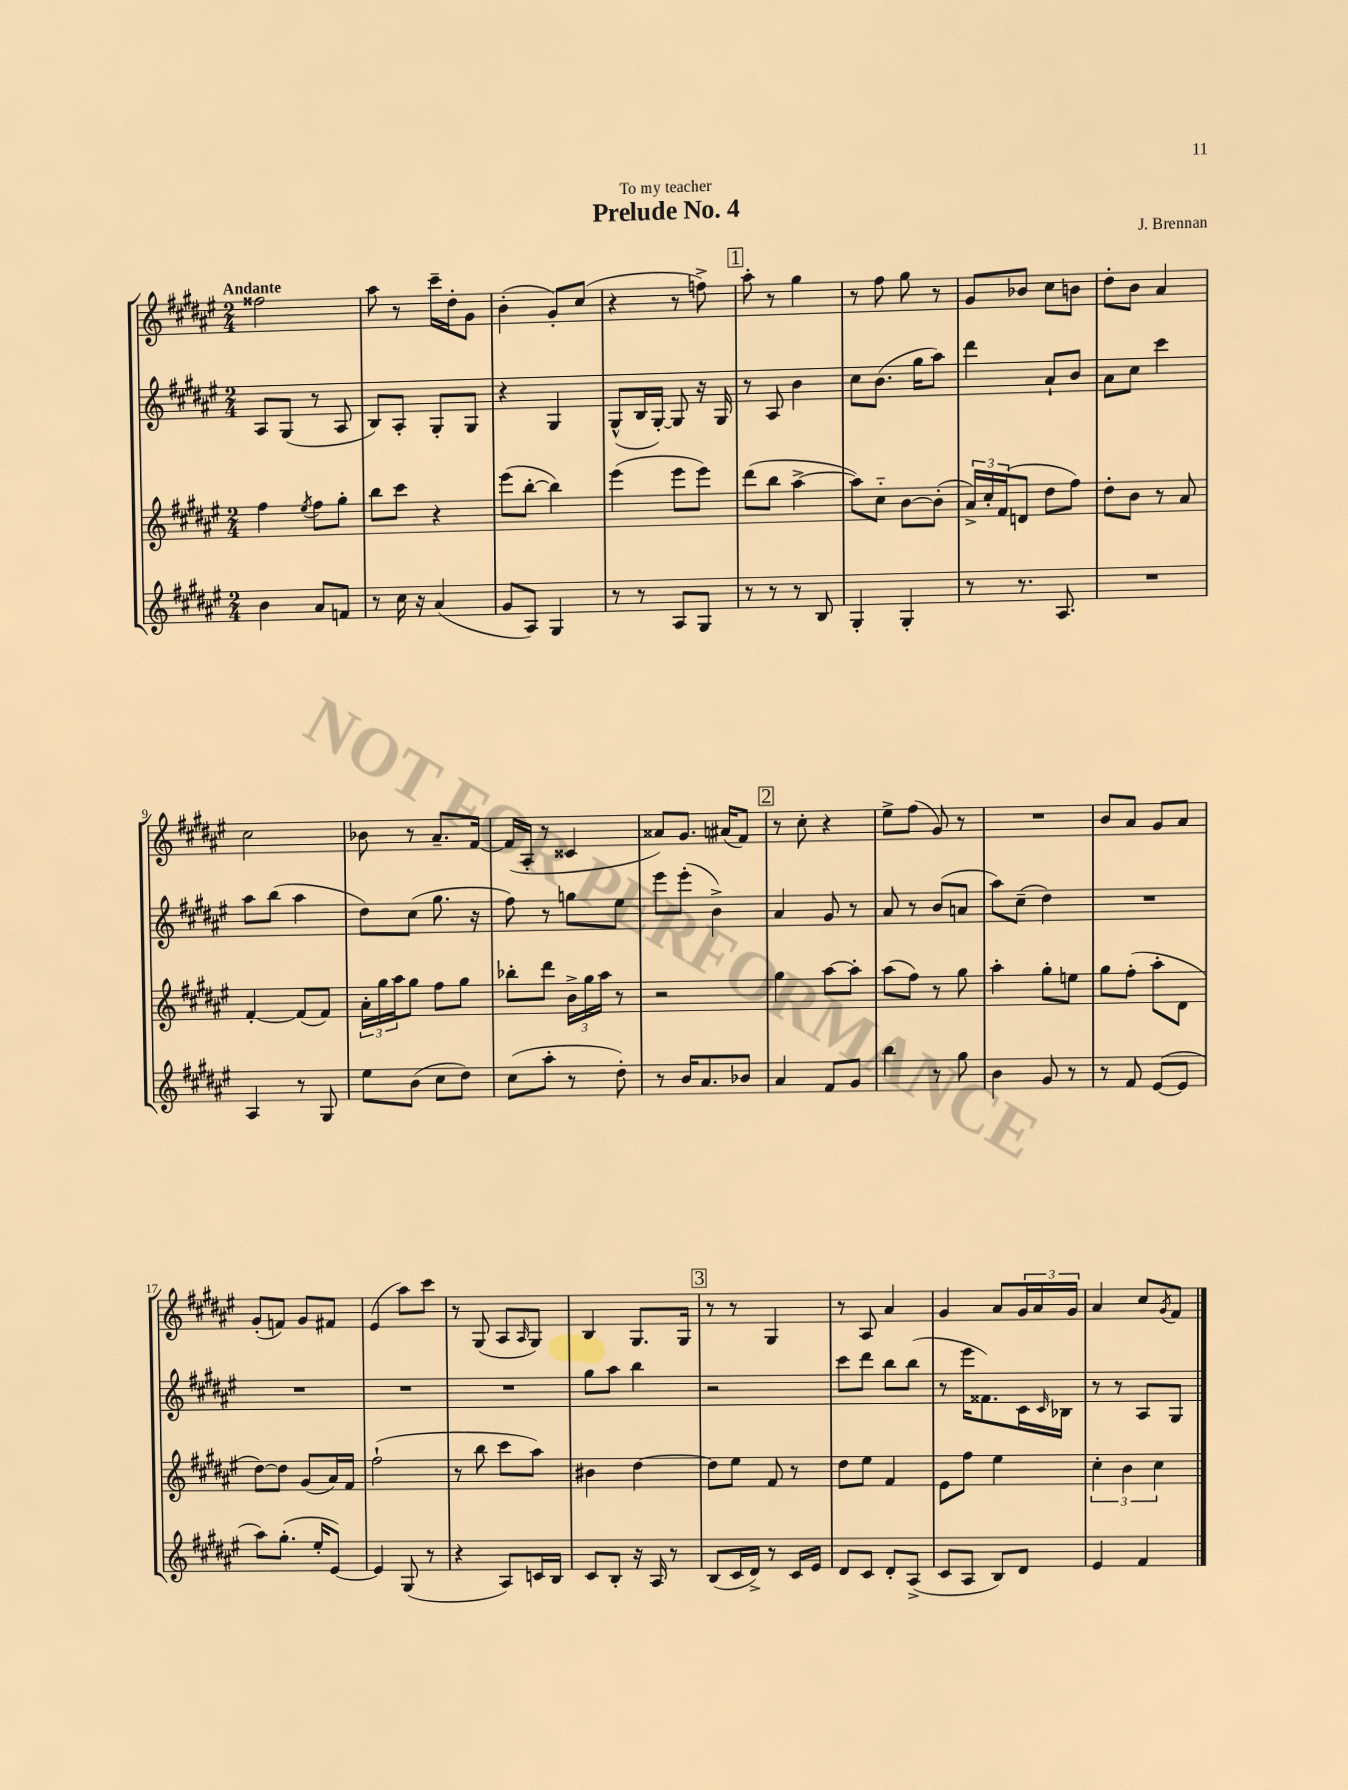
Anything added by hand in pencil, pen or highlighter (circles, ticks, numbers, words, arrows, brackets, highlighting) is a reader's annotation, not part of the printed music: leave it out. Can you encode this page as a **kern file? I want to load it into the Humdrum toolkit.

**kern	**kern	**kern	**kern
*staff4	*staff3	*staff2	*staff1
*clefG2	*clefG2	*clefG2	*clefG2
*k[f#c#g#d#a#e#]	*k[f#c#g#d#a#e#]	*k[f#c#g#d#a#e#]	*k[f#c#g#d#a#e#]
*M2/4	*M2/4	*M2/4	*M2/4
4b\	4ff#\	8A#/L	2ff##\
.	.	(8G#/J	.
.	8qee#/	.	.
8a#/L	8ff#\L	8r	.
8f/J	8gg#'\J	8A#/	.
=	=	=	=
8r	8bb\L	8B/L)	8aa#\
16cc#\	8ccc#\J	8A#'/J	8r
16r	.	.	.
(4a#/	4r	8G#'/L	16ccc#~\LL
.	.	.	16dd#'\J
.	.	8G#/J	8g#\J
=	=	=	=
8g#/L	(8eee#\L	4r	(4b'\
8A#/J)	[8bb'\J	.	.
4G#/	4bb\])	4G#/	8g#'/L)
.	.	.	(8cc#/J
=	=	=	=
8r	(4eee#\	(8G#^^/L	4r
8r	.	16B/L	.
.	.	[16G#'/JJ)	.
8A#/L	8eee#\L	8G#/]	8r
8G#/J	8eee#\J)	16r	8ff^\)
.	.	16G#/	.
=	=	=	=
8r	(8ddd#\L	8r	8aa#'\
8r	8bb\J	8A#/	8r
8r	[4aa#^\	4b\	4gg#\
8B/	.	.	.
=	=	=	=
4G#'/	8aa#\]L)	8cc#\L	8r
.	8cc#'~\J	(8.b\J	8ff#\
4G#'/	[8b\L	.	8gg#\
.	.	16gg#\LK	.
.	(8b'\]J	8aa#\J)	8r
=	=	=	=
8r	24a#^/LL)	4ddd#\	8g#/L
.	24cc#'/	.	.
.	(24f#/J	.	.
8.r	8d/J	.	8b-/J
.	8dd#\L	8a#`/L	8cc#\L
8.A#/	.	.	.
.	8ff#\J)	8b/J	8b\J
=	=	=	=
2r	8dd#'\L	8a#\L	8dd#'\L
.	8b\J	8cc#\J	8b\J
.	8r	4ccc#\	4a#/
.	8a#/	.	.
=	=	=	=
4A#/	[4f#'/	8aa#\L	2cc#\
.	.	(8bb\J	.
8r	(8f#/]L	4aa#\	.
8G#/	8f#/J)	.	.
=	=	=	=
8ee#\L	24a#'\LL	8dd#\L)	8b-\
.	24gg#\	.	.
.	24aa#\J	.	.
(8b\J	8gg#\J	(8cc#\J	8r
8cc#\L	8ff#\L	8.gg#\	8.a#~/L
8dd#\J)	8gg#\J	.	.
.	.	16r	[16f#/Jk
=	=	=	=
(8cc#\L	8bb-'\L	8ff#\)	(16f#/]LL
.	.	.	16A#'/JJ
8aa#'\J	8ddd#\J	8r	8r
8r	24b^\LL	8gg\L	4c##/
.	24gg#\	.	.
.	24aa#\JJ	.	.
8dd#'\)	8r	8ee#\J	.
=	=	=	=
8r	2r	8eee#\L	8a##/L)
16b/LK	.	(8eee#'\J	8.g#/J
8.a#/	.	.	.
.	.	4b^\)	.
.	.	.	(16a#/LK
8b-/J	.	.	8f#/J)
=	=	=	=
4a#/	4gg#\	4a#/	8r
.	.	.	8cc#'\
8f#/L	[8aa#\L	8g#/	4r
8g#/J	8aa#'\]J	8r	.
=	=	=	=
4bb\	(8aa#\L	8a#/	8ee#^\L
.	8ff#\J)	8r	(8ff#\J
8r	8r	(8b/L	8g#/)
8gg#\	8gg#\	8a/J	8r
=	=	=	=
4b\	4aa#'\	8aa#\L)	2r
.	.	(8cc#~\J	.
8g#/	8gg#'\L	4dd#\)	.
8r	8ee\J	.	.
=	=	=	=
8r	8gg#\L	2r	8b/L
8f#/	(8ff#'\J	.	8a#/J
([8e#/L	8aa#'\L	.	8g#/L
8e#/]J	8d#\J	.	8a#/J
=	=	=	=
8aa#\L)	[8dd#\L)	2r	(8g#'/L
(8.gg#'\J	8dd#\]J	.	8f/J)
.	(8g#/L	.	8g#/L
16ee#'/LK	.	.	.
[8e#/J)	16a#/L)	.	8f#/J
.	16f#/JJ	.	.
=	=	=	=
4e#/]	(2ff#`\	2r	(4e#/
(8G#/	.	.	8aa#\L)
8r	.	.	8ccc#\J
=	=	=	=
4r	8r	2r	8r
.	8bb\	.	(8G#/
8A#/L)	8ccc#\L	.	8A#/L
.	.	.	16qqA#/
16c/L	8aa#\J)	.	8G#/J)
16B/JJ	.	.	.
=	=	=	=
8c#/L	4b#\	8gg#\L	4B/
8B'/J	.	8aa#\J	.
16r	[4dd#\	4bb\	8.G#/L
16A#/	.	.	.
8r	.	.	.
.	.	.	16G#/Jk
=	=	=	=
(8B/L	8dd#\]L	2r	8r
16c#/L	8ee#\J	.	8r
16d#^/JJ)	.	.	.
8r	8f#/	.	4G#/
16c#/LL	8r	.	.
16e#/JJ	.	.	.
=	=	=	=
8d#/L	8dd#\L	8ccc#\L	8r
8c#/J	8ee#\J	8ddd#\J	8A#/
8d#'/L	4f#/	8bb\L	4a#/
(8A#^/J	.	(8bb\J	.
=	=	=	=
8c#/L	8e#\L	8r	4g#/
8A#/J	8ff#\J	16eee#\LK	.
.	.	8.f##\)	.
8B/L)	4ee#\	.	8a#/L
8d#/J	.	16c#\L	24g#/L
.	.	.	24a#/
.	.	16qqc#/	.
.	.	16B-\JJ	.
.	.	.	24g#/JJ
=	=	=	=
4e#/	6cc#'\	8r	4a#/
.	.	8r	.
.	6b\	.	.
4f#/	.	8A#/L	8cc#/L
.	6cc#\	.	.
.	.	.	8qg#/
.	.	8G#/J	8f#/J
==	==	==	==
*-	*-	*-	*-
